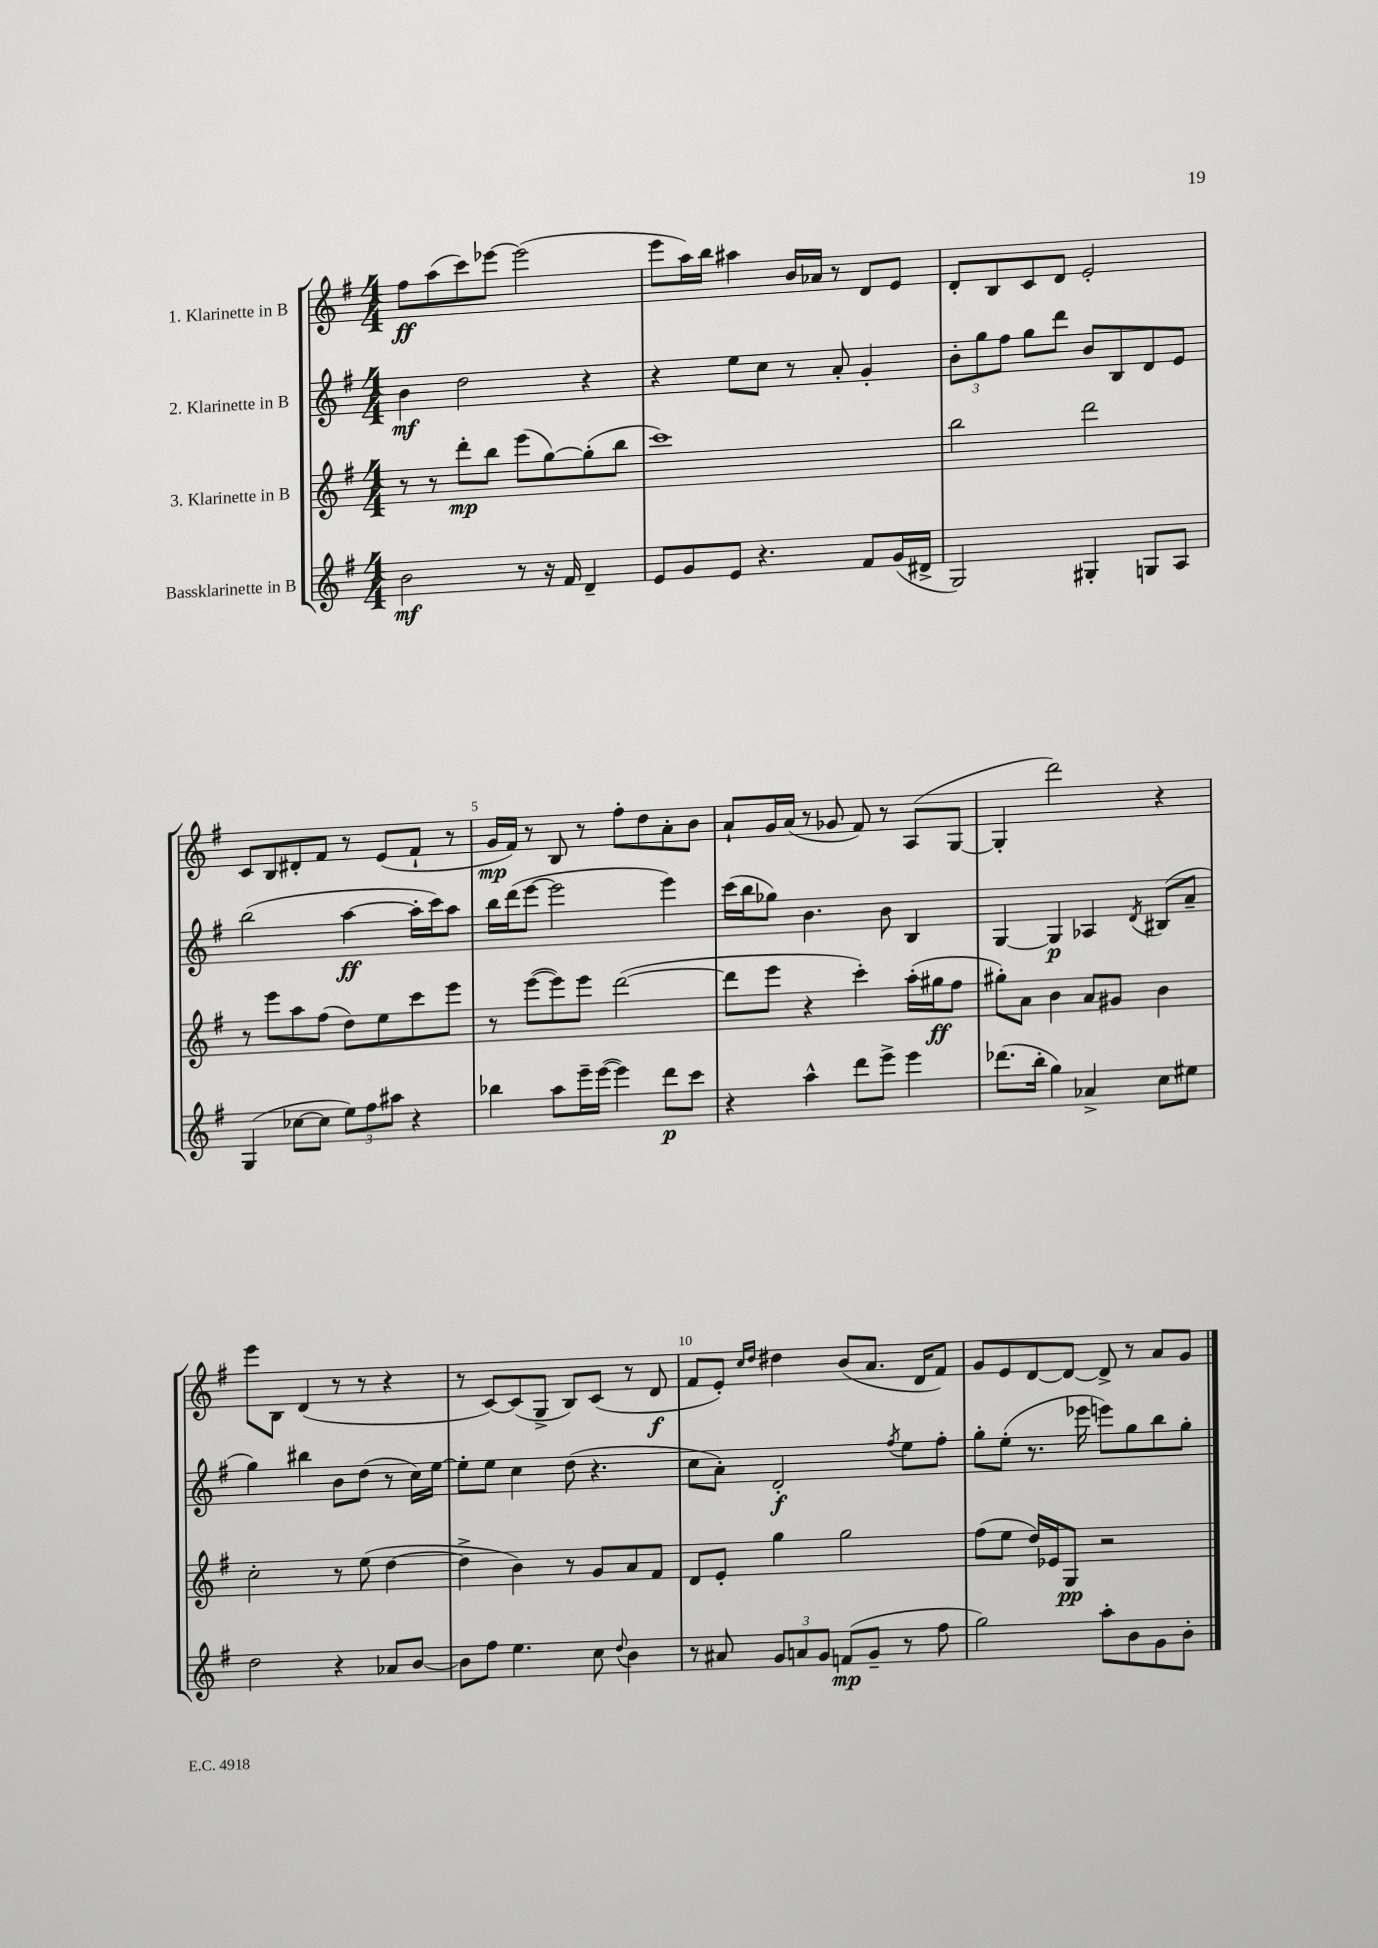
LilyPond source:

<<
\new StaffGroup <<
\new Staff = "s0" \with { instrumentName = "1. Klarinette in B" } {
    \clef treble \key g \major \numericTimeSignature \time 4/4
    fis''8\ff a''8( c'''8) ees'''8~ ees'''2( |
    e'''8 a''16) b''16 ais''4 b'16 aes'16 r8 d'8 e'8 |
    d'8-. b8 c'8 d'8 e'2-. |
    c'8 b8 dis'8-. fis'8 r8 e'8( fis'8-! r8 |
    g'16\mp fis'16) r8 b8 r8 fis''8-. d''8 a'8-. b'8 |
    a'8-! g'16 a'16( r8 ges'8 fis'8) r8 a8( g8~ |
    g4-. d'''2) r4 |
    e'''8 b8 d'4( r8 r8 r4 |
    r8 c'8~) c'8( g8-> b8) c'8( r8 d'8\f |
    fis'8 e'8-.) \grace { c''16 d''16 } dis''4 b'8( a'8. d'16 fis'8) |
    g'8 e'8 d'8~ d'8~ d'8-> r8 a'8 g'8 \bar "|." |
}
\new Staff = "s1" \with { instrumentName = "2. Klarinette in B" } {
    \clef treble \key g \major \numericTimeSignature \time 4/4
    b'4\mf d''2 r4 |
    r4 e''8 c''8 r8 a'8-. g'4-. |
    \tuplet 3/2 { b'8-. g''8 fis''8 } g''8 d'''8 b'8 b8 d'8 e'8 |
    b''2( a''4~\ff a''16-. c'''16) a''8 |
    b''16 d'''16( e'''8~ e'''2 e'''4) |
    c'''16( b''16 ges''8) b'4. b'8 b4 |
    g4~ g4\p aes4 \acciaccatura { d'8 } bis8( a'8-- |
    g''4) bis''4 b'8 d''8( r8 c''16) e''16~ |
    e''8-. e''8 c''4 d''8( r4. |
    c''8 a'8-.) d'2-.\f \acciaccatura { fis''8 } e''8 fis''8-. |
    g''8-. e''8-.( r8. ees'''16 e'''8) g''8 b''8 g''8-. \bar "|." |
}
\new Staff = "s2" \with { instrumentName = "3. Klarinette in B" } {
    \clef treble \key g \major \numericTimeSignature \time 4/4
    r8 r8 d'''8-.\mp b''8 e'''8( g''8~) g''8-.( b''8 |
    c'''1) |
    b''2 d'''2 |
    r8 e'''8 a''8 fis''8( d''8) e''8 c'''8 e'''8 |
    r8 e'''8~( e'''8) e'''8 d'''2~( |
    d'''8 e'''8 r4 c'''4-.) a''16-.( gis''16\ff fis''8 |
    gis''8-.) a'8 b'4 a'8 gis'8 b'4 |
    c''2-. r8 e''8( d''4~ |
    d''4-> b'4) r8 g'8 a'8 fis'8 |
    d'8 e'8-. g''4 g''2 |
    fis''8( e''8 d''16) ees'16 g8\pp r2 \bar "|." |
}
\new Staff = "s3" \with { instrumentName = "Bassklarinette in B" } {
    \clef treble \key g \major \numericTimeSignature \time 4/4
    b'2\mf r8 r16 fis'16 d'4-- |
    e'8 g'8 e'8 r4. fis'8 g'16( dis'16-> |
    g2) gis4-. g8 a8 |
    g4( ces''8~ ces''8 \tuplet 3/2 { e''8) fis''8 ais''8 } r4 |
    bes''4 a''8 e'''16-- e'''16~( e'''4) d'''8\p c'''8 |
    r4 a''4-^ d'''8 e'''8-> e'''4 |
    des'''8.( b''16-. g''4) aes'4-> c''8 eis''8 |
    d''2 r4 aes'8 b'8~ |
    b'8 fis''8 e''4. c''8 \appoggiatura { d''8 } b'4 |
    r8 ais'8 \tuplet 3/2 { g'8 a'8 g'8 } f'8\mp( g'8-- r8 fis''8 |
    g''2) a''8-. b'8 g'8 b'8-. \bar "|." |
}
>>
>>
\layout { \context { \Score \override BarNumber.break-visibility = ##(#f #t #t) barNumberVisibility = #(every-nth-bar-number-visible 5) } }
